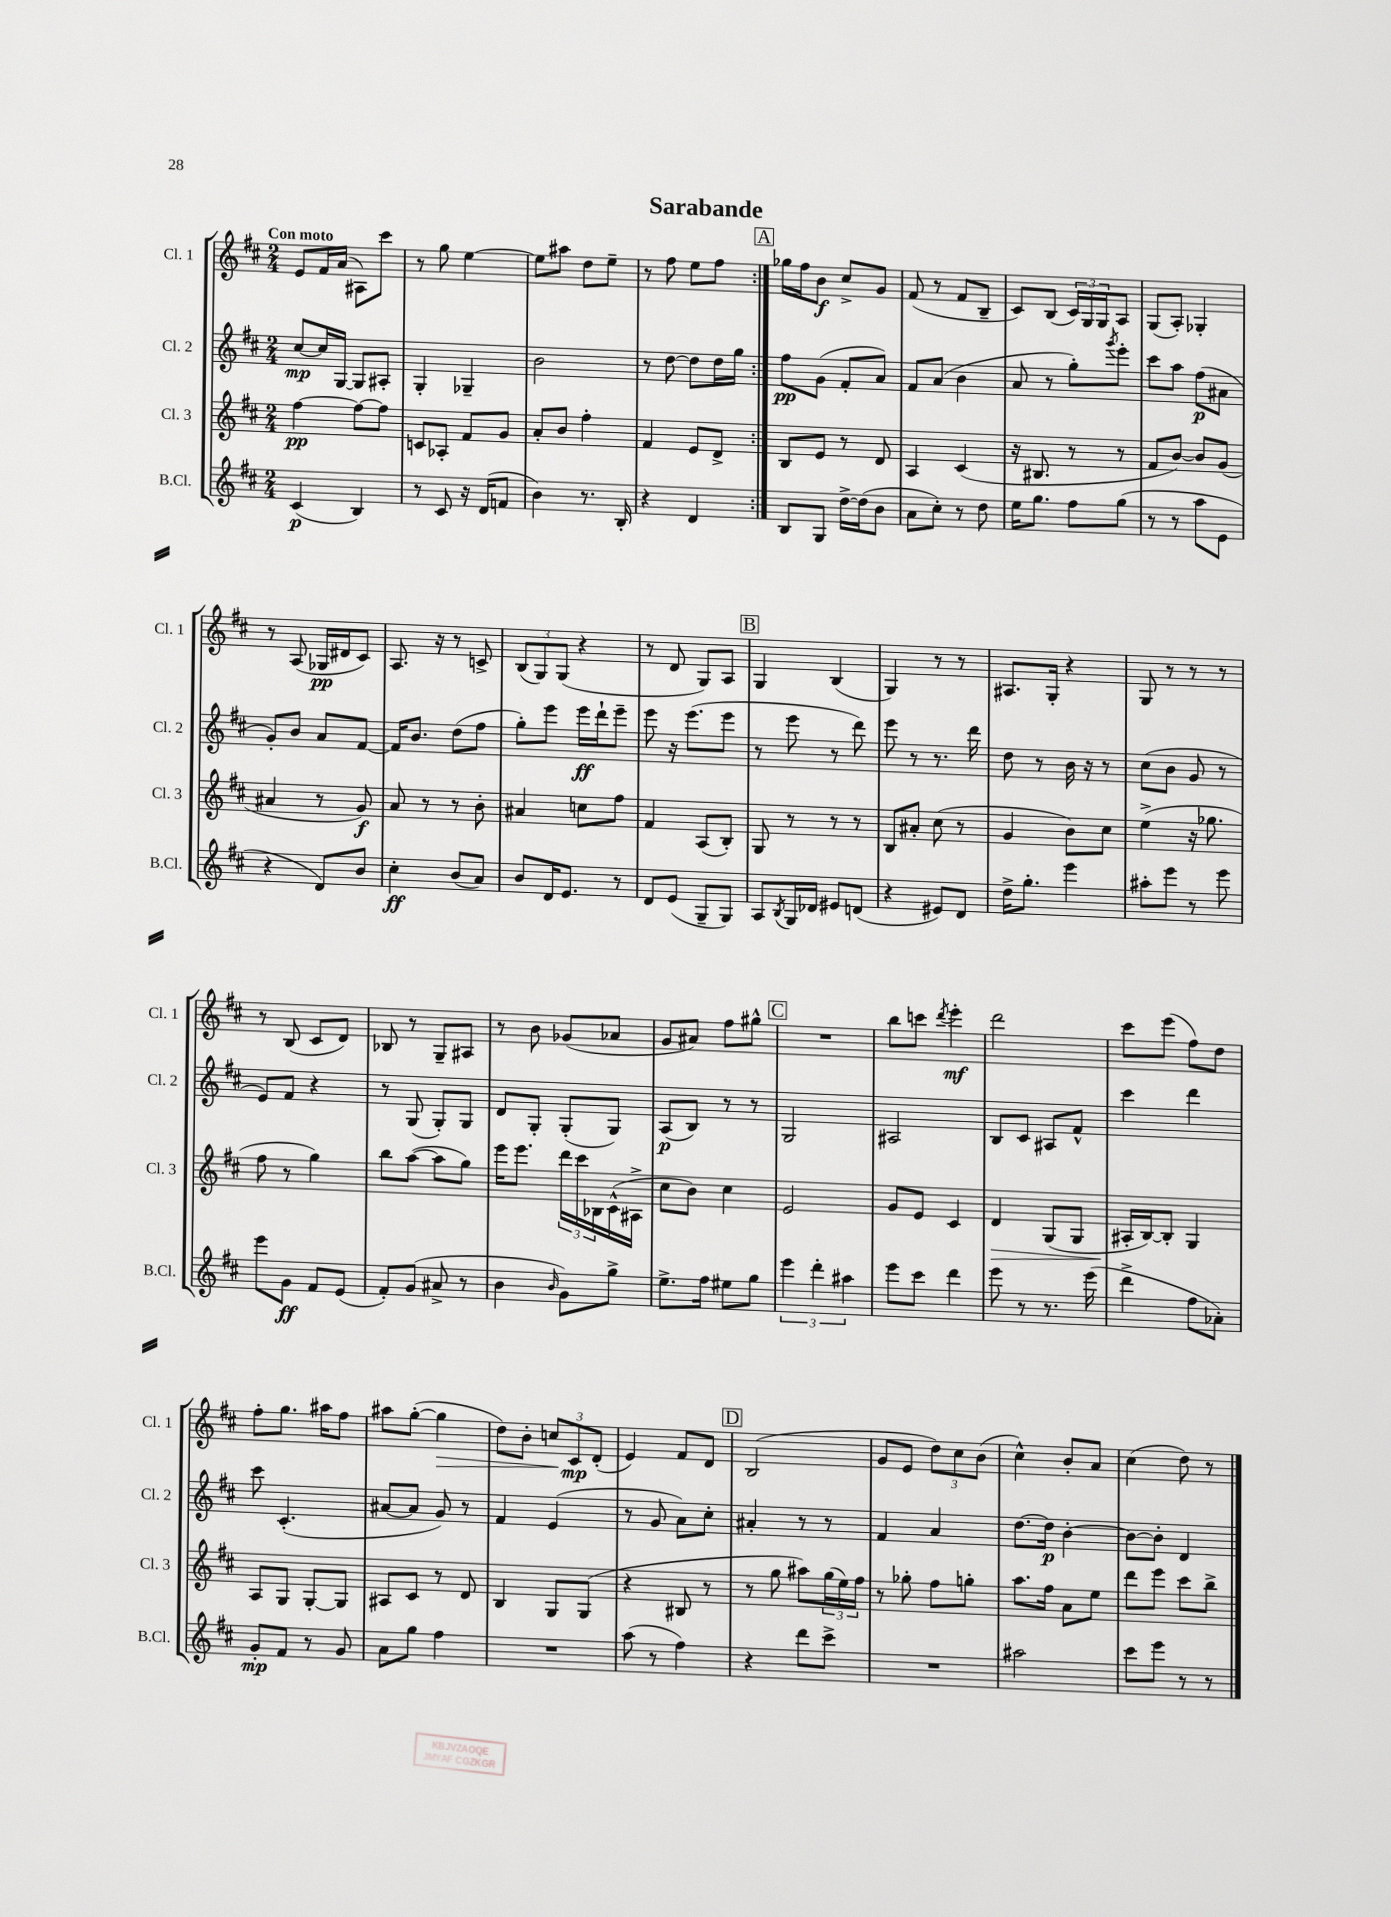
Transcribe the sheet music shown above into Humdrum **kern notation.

**kern	**kern	**kern	**kern
*staff4	*staff3	*staff2	*staff1
*clefG2	*clefG2	*clefG2	*clefG2
*k[f#c#]	*k[f#c#]	*k[f#c#]	*k[f#c#]
*M2/4	*M2/4	*M2/4	*M2/4
(4c#	[4ff#	[8cc#	8e
.	.	16cc#]	16f#
.	.	[16G	(16a
4B)	8ff#_	8G]	8A#)
.	8ff#]	8A#'	8ccc#
=	=	=	=
8r	8c	4G'	8r
8c#	8A-'	.	8gg
16r	8f#	4G-~	[4ee
(16d	.	.	.
8f	8g	.	.
=	=	=	=
4b)	8a'	2b	8ee]
.	8b	.	8aa#
8.r	4ff#'	.	8dd
.	.	.	8ee~
16B'	.	.	.
=	=	=	=
4r	4f#	8r	8r
.	.	[8dd	8ff#
4d	8e	8dd]	8ee
.	8d^	16dd	8ff#
.	.	16gg	.
=:|!	=:|!	=:|!	=:|!
8B	8B	8ff#	16gg-
.	.	.	16ff#
8G	8e	(8g	8b
[16dd^	8r	8f#'	8cc#^
(16dd]	.	.	.
8b	8d	8a)	8g
=	=	=	=
8a	4A	8f#	(8f#
8cc#')	.	(8a	8r
8r	(4c#	4b	8f#
8dd	.	.	8B~
=	=	=	=
16ee	16r	8a	8c#)
8.gg	8.B#	.	.
.	.	8r	(8B
8ff#	8r	8gg')	24c#)
.	.	.	24G
.	.	.	24G
.	.	8qggg	.
(8gg	8r	8eee'	8A
=	=	=	=
8r	8f#	8ccc#	(8G
8r	[8b)	8aa	8A')
8aa	8b]	(8ff#	4G-'
8e	(8g	8a#	.
=	=	=	=
4r	4a#	8g')	8r
.	.	8b	(8A
8d)	8r	8a	16G-
.	.	.	16d#
8b	8g)	[8f#	8c#)
=	=	=	=
4cc#'	8a	16f#]	8.A
.	.	8.b	.
.	8r	.	.
.	.	.	16r
(8b	8r	(8dd	8r
8a)	8b'	8ff#	8c^
=	=	=	=
8b	4a#	8gg')	(12B
.	.	.	12G)
16d	.	8eee	.
.	.	.	(12G
8.e	.	.	.
.	8cc	16eee	4r
.	.	16ddd`	.
8r	8ff#	8eee~	.
=	=	=	=
8d	4f#	8eee	8r
(8e	.	16r	8d
.	.	(8.eee	.
8G~	(8A	.	8G)
8G)	8B')	8eee	8A
=	=	=	=
8A	8G	8r	4G
8qB	.	.	.
16G	8r	8eee	.
16d-	.	.	.
8e#	8r	8r	(4B
(8d	8r	8ddd)	.
=	=	=	=
4r	8B	8eee	4G)
.	8a#'	8r	.
8e#)	(8cc#	8.r	8r
8d	8r	.	8r
.	.	16ddd	.
=	=	=	=
16dd^	4g	8dd	8.A#
8.gg'	.	.	.
.	.	8r	.
.	.	.	16G'
4eee	8b)	16b	4r
.	.	16r	.
.	8cc#	8r	.
=	=	=	=
8aa#'	(4ee^	(8cc#	8G
8eee	.	8b	8r
8r	16r	8g	8r
.	8.gg-	.	.
8eee	.	8r	8r
=	=	=	=
8eee	8ff#	8e)	8r
8g	8r	8f#	(8B
8f#	4gg)	4r	8c#
(8e	.	.	8d)
=	=	=	=
8f#')	8bb	8r	8B-
(8g	([8aa	(8G	8r
8a#^	8aa]	8G')	8G~
8r	8gg)	8G	8A#
=	=	=	=
4b	16eee	8d	8r
.	8.eee	.	.
.	.	8G'	8b
16qqb	.	.	.
8g)	24ddd	(8G'	(8g-
.	24ccc#	.	.
.	24B-	.	.
8gg^	(16c#^^	8G)	8a-
.	16A#^	.	.
=	=	=	=
8.ee^	8cc#	(8A	8g
.	8b)	8B)	8a#)
16ff#	.	.	.
8ee#	4cc#	8r	8ff#
8gg	.	8r	8gg#^^
=	=	=	=
6eee	2e	2G	2r
6ddd'	.	.	.
6aa#	.	.	.
=	=	=	=
8eee	8g	2A#	8bb
8ccc#	8e	.	8ccc
.	.	.	8qddd
4ddd	4c#	.	4eee'
=	=	=	=
8eee	4d	8B	2ddd
8r	.	8c#	.
8.r	(8G	8A#	.
.	8G	8f#^^	.
(16eee	.	.	.
=	=	=	=
4ddd^	16A#'	4ccc#	8ccc#
.	[16B)	.	.
.	8B']	.	(8eee
8ff#	4G	4ddd	8ff#)
8a-')	.	.	8dd
=	=	=	=
8g'	8A	8ccc#	8ff#'
8f#	8G	(4.c#'	8.gg
8r	[8G'	.	.
.	.	.	16aa#
8g	8G]	.	8ff#
=	=	=	=
8a	8A#	[8a#	8aa#
8gg	8c#	8a#]	([8gg'
4ff#	8r	8g)	4gg]
.	8d	8r	.
=	=	=	=
2r	4B	4f#	8dd)
.	.	.	8b'
.	8G	(4e	12cc
.	.	.	12c#
.	(8G	.	.
.	.	.	(12d'
=	=	=	=
(8aa	4r	8r	4e)
8r	.	8g	.
4ff#)	8B#	8a)	8f#
.	8r	8cc#'	8d
=	=	=	=
4r	8r	4a#'	(2B
.	8gg	.	.
8ddd	8aa#)	8r	.
8ccc#^	(24gg	8r	.
.	24ee)	.	.
.	24ff#	.	.
=	=	=	=
2r	8r	4f#	8g
.	8gg-'	.	8e
.	8ff#	4a	12dd)
.	.	.	12cc#
.	8gg'	.	.
.	.	.	(12b
=	=	=	=
2aa#	8.aa	[8.dd	4cc#^^)
.	16ff#	16dd]	.
.	8a	[4b'	8b'
.	8ee	.	8a
=	=	=	=
8ccc#	8ddd	8b_	(4cc#
8eee	8eee	8b']	.
8r	8ccc#	4d	8dd)
8r	8bb^	.	8r
==	==	==	==
*-	*-	*-	*-
